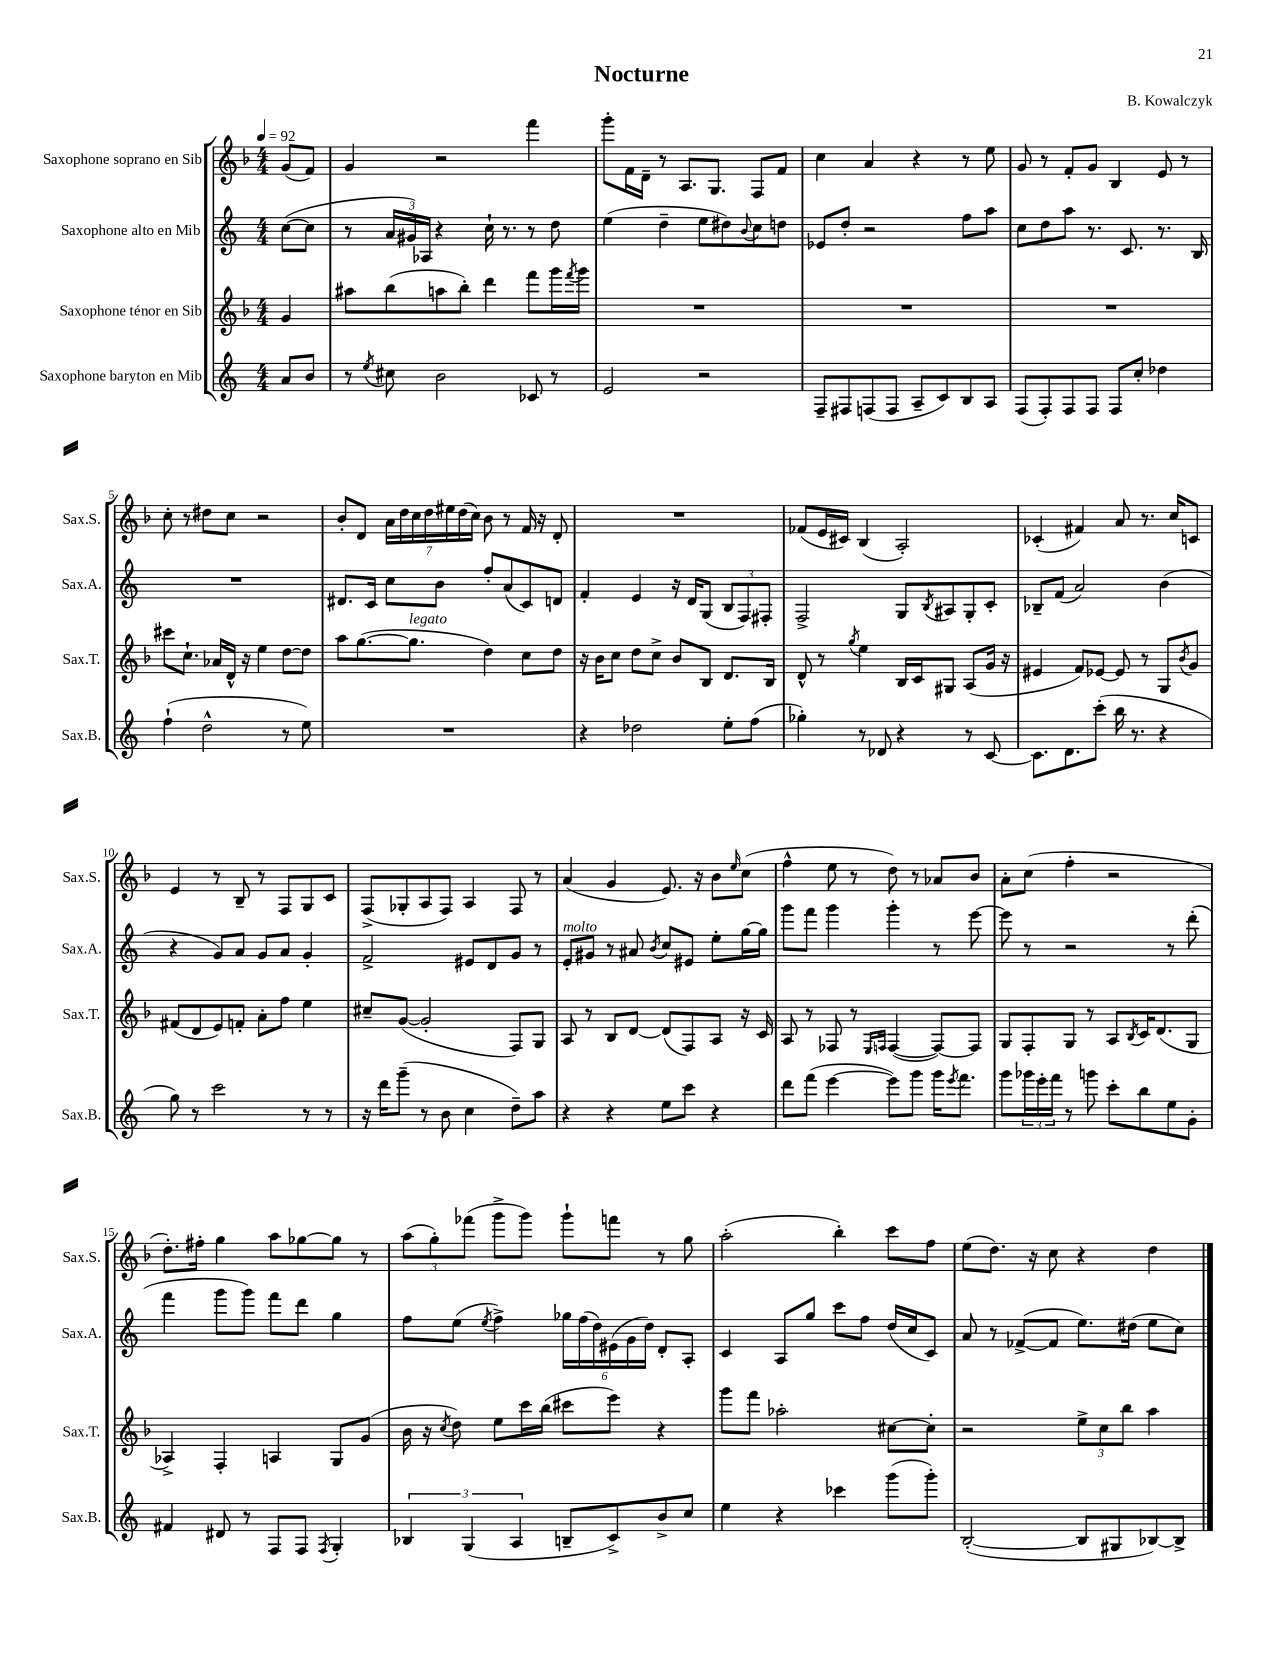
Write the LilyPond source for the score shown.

\header { title = "Nocturne" composer = "B. Kowalczyk" }
<<
\new StaffGroup <<
\new Staff = "s0" \with { instrumentName = "Saxophone soprano en Sib" shortInstrumentName = "Sax.S." } {
    \clef treble \key f \major \numericTimeSignature \time 4/4 \partial 4 \tempo 4 = 92
    g'8( f'8) |
    g'4 r2 f'''4 |
    g'''8-. f'16 d'16-- r8 a8. g8. f8 f'8 |
    c''4 a'4 r4 r8 e''8 |
    g'8 r8 f'8-. g'8 bes4 e'8 r8 |
    c''8-. r8 dis''8 c''8 r2 |
    bes'8-. d'8 \tuplet 7/4 { a'16 d''16 c''16 d''16 eis''16 d''16( c''16) } bes'8 r8 f'16 r16 d'8-. |
    R1 |
    fes'8( e'16 cis'16) bes4( a2-.) |
    ces'4-.( fis'4) a'8 r8. c''16 c'8 |
    e'4 r8 bes8-- r8 f8 g8 c'8 |
    f8->( ges8-. a8 f8) a4 f8 r8 |
    a'4( g'4 e'8.) r16 bes'8 \grace { e''16 } c''8( |
    f''4-^ e''8 r8 d''8) r8 aes'8 bes'8 |
    a'8-. c''8( f''4-. r2 |
    d''8.-.) fis''16-. g''4 a''8 ges''8~ ges''8 r8 |
    \tuplet 3/2 { a''8( g''8-.) fes'''8( } g'''8-> g'''8) g'''8-! f'''8 r8 g''8 |
    a''2-.( bes''4-.) c'''8 f''8 |
    e''8( d''8.) r16 c''8 r4 d''4 \bar "|." |
}
\new Staff = "s1" \with { instrumentName = "Saxophone alto en Mib" shortInstrumentName = "Sax.A." } {
    \clef treble \key c \major \numericTimeSignature \time 4/4 \partial 4
    c''8~( c''8 |
    r8 \tuplet 3/2 { a'16 gis'16) aes16 } r4 c''16-! r8. r8 d''8 |
    e''4( d''4-- e''8 dis''8) \appoggiatura { b'8 } c''8 d''8 |
    ees'8 d''8-. r2 f''8 a''8 |
    c''8 d''8 a''8 r8. c'8. r8. b16 |
    R1 |
    dis'8. c'16 c''8 b'8 f''8-. a'8( c'8) d'8 |
    f'4-. e'4 r16 d'16 g8( \tuplet 3/2 { b8 f8) fis8-. } |
    f2-> g8 \acciaccatura { b8 } ais8 g8-. c'8-. |
    bes8-- f'8( a'2) b'4( |
    r4 g'8) a'8 g'8 a'8 g'4-. |
    f'2-> eis'8 d'8 g'8 r8 |
    e'8-.^\markup { \italic "molto" } gis'8 r8 ais'8 \acciaccatura { b'8 } c''8 eis'8 e''8-. g''16~ g''16 |
    g'''8 f'''8 g'''4 g'''4-. r8 e'''8~ |
    e'''8 r8 r2 r8 d'''8-.( |
    f'''4 g'''8 g'''8) f'''8 d'''8 g''4 |
    f''8 e''8( \acciaccatura { e''8 } f''4->) \tuplet 6/4 { ges''16 f''16( d''16) eis'16( g'16 d''16) } d'8-. a8-. |
    c'4 a8 g''8 c'''8 f''8 d''16( c''16 c'8) |
    a'8 r8 fes'8~->( fes'8 e''8.) dis''16( e''8 c''8) \bar "|." |
}
\new Staff = "s2" \with { instrumentName = "Saxophone ténor en Sib" shortInstrumentName = "Sax.T." } {
    \clef treble \key f \major \numericTimeSignature \time 4/4 \partial 4
    g'4 |
    ais''8 bes''8( a''8 bes''8-.) d'''4 f'''8 g'''16 \acciaccatura { f'''8 } g'''16 |
    R1 |
    R1 |
    R1 |
    cis'''8 c''8.-! aes'16 d'16-^ r16 e''4 d''8~ d''8 |
    a''8 g''8.~( g''8.^\markup { \italic "legato" } d''4) c''8 d''8 |
    r16 bes'16 c''8 d''8 c''8-> bes'8 bes8 d'8. bes16 |
    d'8-^ r8 \acciaccatura { g''8 } e''4 bes16 c'16 gis8 a8( g'16 r16 |
    eis'4 f'8) ees'8~ ees'8 r8 g8 \acciaccatura { bes'8 } g'8 |
    fis'8( d'8 e'8) f'8-. a'8-. f''8 e''4 |
    cis''8-- g'8~( g'2-. f8) g8 |
    a8 r8 bes8 d'8~ d'8( f8) a8 r16 c'16 |
    a8 r8 fes8 r8 \grace { e16 f16 } f4~( f8~) f8 |
    g8 f8-. g8 r8 a8 \acciaccatura { bes8 } c'16 d'8.( g8 |
    aes4->) f4-. a4 g8 g'8( |
    bes'16 r16 \acciaccatura { c''8 } d''8) e''8 c'''16 bes''16( cis'''8 e'''8) r4 |
    g'''8 f'''8 aes''2-. cis''8~ cis''8-. |
    r2 \tuplet 3/2 { e''8-> c''8 bes''8 } a''4 \bar "|." |
}
\new Staff = "s3" \with { instrumentName = "Saxophone baryton en Mib" shortInstrumentName = "Sax.B." } {
    \clef treble \key c \major \numericTimeSignature \time 4/4 \partial 4
    a'8 b'8 |
    r8 \acciaccatura { e''8 } cis''8 b'2 ces'8 r8 |
    e'2 r2 |
    f8-- fis8 f8( f8 a8-- c'8) b8 a8 |
    f8( f8-.) f8 f8 f8 c''8-. des''4 |
    f''4-!( d''2-^ r8 e''8) |
    R1 |
    r4 des''2 e''8-. f''8( |
    ges''4-.) r8 des'8 r4 r8 c'8~ |
    c'8. d'8. c'''8-.( b''16 r8. r4 |
    g''8) r8 c'''2 r8 r8 |
    r16 d'''16 g'''8--( r8 b'8 c''4 d''8--) a''8 |
    r4 r4 e''8 c'''8 r4 |
    d'''8 f'''8( e'''4~ e'''8) g'''8 g'''16 \acciaccatura { e'''8 } f'''8. |
    g'''8 \tuplet 3/2 { ges'''16 e'''16-. f'''16 } r8 g'''8 c'''8-. b''8 e''8 g'8-. |
    fis'4 dis'8 r8 f8 f8 \acciaccatura { f8 } g4-. |
    \tuplet 3/2 { bes4 g4( a4 } b8-- c'8->) b'8-> c''8 |
    e''4 r4 ces'''4 g'''8( g'''8-.) |
    b2~-.( b8 gis8 bes8~) bes8-> \bar "|." |
}
>>
>>
